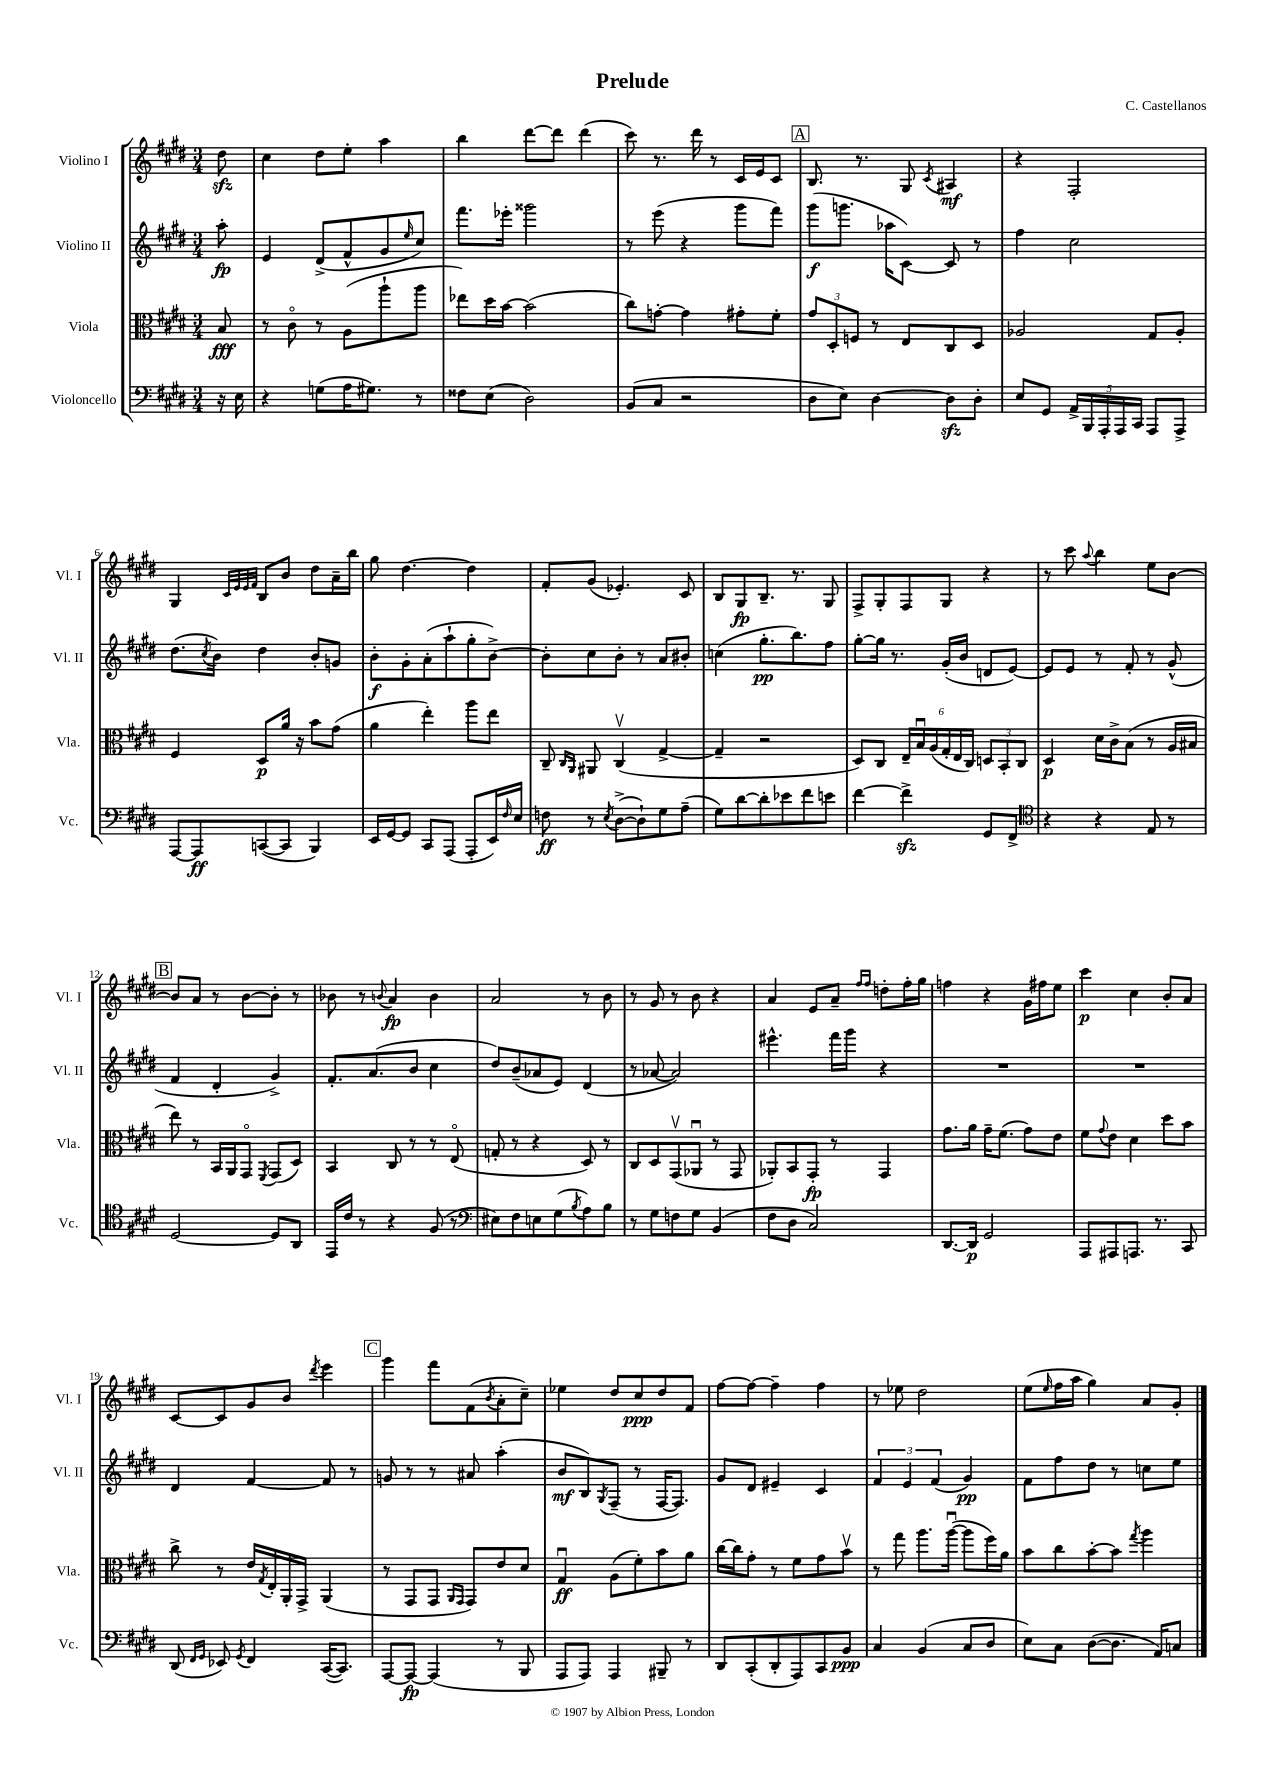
\header { title = "Prelude" composer = "C. Castellanos" }
<<
\new StaffGroup <<
\new Staff = "s0" \with { instrumentName = "Violino I" shortInstrumentName = "Vl. I" } {
    \clef treble \key e \major \numericTimeSignature \time 3/4 \partial 8
    dis''8\sfz |
    cis''4 dis''8 e''8-. a''4 |
    b''4 dis'''8~ dis'''8 dis'''4( |
    cis'''8) r8. dis'''16 r8 cis'16 e'16 cis'8 |
    \mark \markup { \box "A" } b8. r8. gis8 \acciaccatura { cis'8 } ais4\mf |
    r4 fis2-. |
    gis4 \grace { cis'32 e'32 e'32 fis'32 } b8 b'8 dis''8 a'16-- b''16 |
    gis''8 dis''4.~ dis''4 |
    fis'8-. gis'8( ees'4.-.) cis'8 |
    b8 gis8\fp b8.-- r8. gis8 |
    fis8-> gis8-. fis8 gis8 r4 |
    r8 cis'''8 \appoggiatura { a''8 } b''4 e''8 b'8~ |
    \mark \markup { \box "B" } b'8 a'8 r8 b'8~ b'8-. r8 |
    bes'8 r8 \appoggiatura { b'8 } a'4\fp b'4 |
    a'2 r8 b'8 |
    r8 gis'8 r8 b'8 r4 |
    a'4 e'8 a'8-- \grace { fis''16 fis''16 } d''8-. fis''16-. gis''16 |
    f''4 r4 gis'16 fis''16 e''8 |
    cis'''4\p cis''4 b'8-. a'8 |
    cis'8~ cis'8 gis'8 b'8 \acciaccatura { dis'''8 } e'''4 |
    \mark \markup { \box "C" } gis'''4 fis'''8 fis'8( \acciaccatura { b'8 } a'8-. cis''8--) |
    ees''4 dis''8 cis''8\ppp dis''8 fis'8 |
    fis''8~ fis''8~ fis''4-- fis''4 |
    r8 ees''8 dis''2 |
    e''8( \grace { e''16 } fis''16 a''16 gis''4) a'8 gis'8-. \bar "|." |
}
\new Staff = "s1" \with { instrumentName = "Violino II" shortInstrumentName = "Vl. II" } {
    \clef treble \key e \major \numericTimeSignature \time 3/4 \partial 8
    a''8-.\fp |
    e'4 dis'8->( fis'8-^ gis'8 \grace { e''16 } cis''8) |
    fis'''8. ees'''16-. gisis'''2 |
    r8 e'''8( r4 gis'''8 fis'''8) |
    \mark \markup { \box "A" } gis'''8\f( g'''8. aes''16 cis'8~) cis'8 r8 |
    fis''4 cis''2 |
    dis''8.( \acciaccatura { cis''8 } b'16) dis''4 b'8-. g'8 |
    b'8-.\f gis'8-. a'8-.( a''8-! gis''8-. b'8~->) |
    b'8-. cis''8 b'8-. r8 a'8 bis'8-. |
    c''4( gis''8.-.\pp b''8.) fis''8 |
    gis''8~-. gis''16 r8. gis'16-.( b'16 d'8 e'8~) |
    e'8 e'8 r8 fis'8-. r8 gis'8-^( |
    \mark \markup { \box "B" } fis'4 dis'4-. gis'4->) |
    fis'8.-. a'8.( b'8 cis''4 |
    dis''8) b'8--( aes'8 e'8) dis'4( |
    r8 aes'8~ aes'2) |
    eis'''4.-^ fis'''16 gis'''16 r4 |
    R2. |
    R2. |
    dis'4 fis'4~ fis'8 r8 |
    \mark \markup { \box "C" } g'8 r8 r8 ais'8 a''4-.( |
    b'8\mf b8) \acciaccatura { gis8 } fis8--( r8 fis16~ fis8.) |
    gis'8 dis'8 eis'4-- cis'4 |
    \tuplet 3/2 { fis'4 e'4 fis'4( } gis'4\pp) |
    fis'8 fis''8 dis''8 r8 c''8 e''8 \bar "|." |
}
\new Staff = "s2" \with { instrumentName = "Viola" shortInstrumentName = "Vla." } {
    \clef alto \key e \major \numericTimeSignature \time 3/4 \partial 8
    b8\fff |
    r8 cis'8\flageolet r8 a8( a''8-! a''8 |
    ees''8) dis''16 b'16~ b'2( |
    cis''8) g'8~-. g'4 gis'8-. fis'8-. |
    \mark \markup { \box "A" } \tuplet 3/2 { gis'8 dis8-. f8 } r8 e8 cis8 dis8 |
    aes2 gis8 aes8-. |
    fis4 dis8\p a'16 r16 b'8 gis'8( |
    a'4 e''4-.) a''8 e''8 |
    cis8-- \grace { cis16 a,16 } ais,8 cis4\upbow( gis4~-> |
    gis4-- r2 |
    dis8) cis8 \tuplet 6/4 { e16-- b16\downbow a16( gis16-. e16 cis16) } \tuplet 3/2 { d8 b,8-. cis8 } |
    dis4\p dis'16 cis'16-> b8( r8 a16 bis16 |
    \mark \markup { \box "B" } e''8) r8 b,16 a,16 gis,8\flageolet \acciaccatura { fis,8 } gis,8( dis8) |
    b,4 cis8 r8 r8 e8\flageolet( |
    g8-. r8 r4 dis8) r8 |
    cis8 dis8 gis,8\upbow( aes,8\downbow r8 gis,8 |
    aes,8-.) b,8 gis,8-.\fp r8 gis,4 |
    gis'8. a'16 gis'16-- fis'8.( gis'8) e'8 |
    fis'8 \appoggiatura { gis'8 } e'8 dis'4 dis''8 b'8 |
    cis''8-> r8 e'16 \acciaccatura { gis8 } e16-. a,16-. gis,16-> a,4( |
    \mark \markup { \box "C" } r8 gis,8 gis,8 \grace { a,16 gis,16 } gis,8) e'8 dis'8 |
    gis4\downbow\ff a8( fis'8-.) b'8 a'8 |
    cis''16~ cis''16 gis'8-. r8 fis'8 gis'8 b'8\upbow |
    r8 gis''8 a''8. a''16~\downbow( a''8 fis''16) a'16 |
    b'8 cis''8 b'8~-. b'8 \acciaccatura { gis''8 } a''4 \bar "|." |
}
\new Staff = "s3" \with { instrumentName = "Violoncello" shortInstrumentName = "Vc." } {
    \clef bass \key e \major \numericTimeSignature \time 3/4 \partial 8
    r16 e16 |
    r4 g8( a16 gis8.) r8 |
    fisis8 e8( dis2) |
    b,8( cis8 r2 |
    \mark \markup { \box "A" } dis8 e8) dis4~ dis8\sfz dis8-. |
    e8 gis,8 \tuplet 5/4 { a,16-> b,,16 a,,16-. a,,16 cis,16 } a,,8 a,,8-> |
    a,,8~ a,,8\ff c,8~( c,8 b,,4) |
    e,16 gis,16~ gis,8 cis,8 a,,8( a,,8-. e,16) \grace { fis16 } e16 |
    f8\ff r8 \acciaccatura { e8 } dis8~->( dis8-!) gis8 a8--( |
    gis8) dis'8~ dis'8-. ees'8 fis'8 e'8 |
    fis'4~ fis'4->\sfz gis,8 fis,8-> |
    \clef tenor r4 r4 e8 r8 |
    \mark \markup { \box "B" } dis2~ dis8 a,8 |
    e,16 cis'16 r8 r4 fis8( r8 |
    \clef bass eis8) fis8 e8 gis8( \acciaccatura { b8 } a8) b8 |
    r8 gis8 f8 gis8 b,4( |
    fis8 dis8 cis2) |
    dis,8.~ dis,16\p gis,2 |
    a,,8 ais,,8 a,,8. r8. cis,8 |
    dis,8( \grace { fis,16 gis,16 } ees,8) \acciaccatura { gis,8 } fis,4 cis,16~( cis,8.) |
    \mark \markup { \box "C" } a,,8~ a,,8~\fp a,,4( r8 b,,8 |
    a,,8 a,,8) a,,4 bis,,8-- r8 |
    dis,8 cis,8-.( dis,8-. a,,8) cis,8 b,8\ppp |
    cis4 b,4( cis8 dis8 |
    e8) cis8 dis8~( dis8. a,16) c8 \bar "|." |
}
>>
>>
